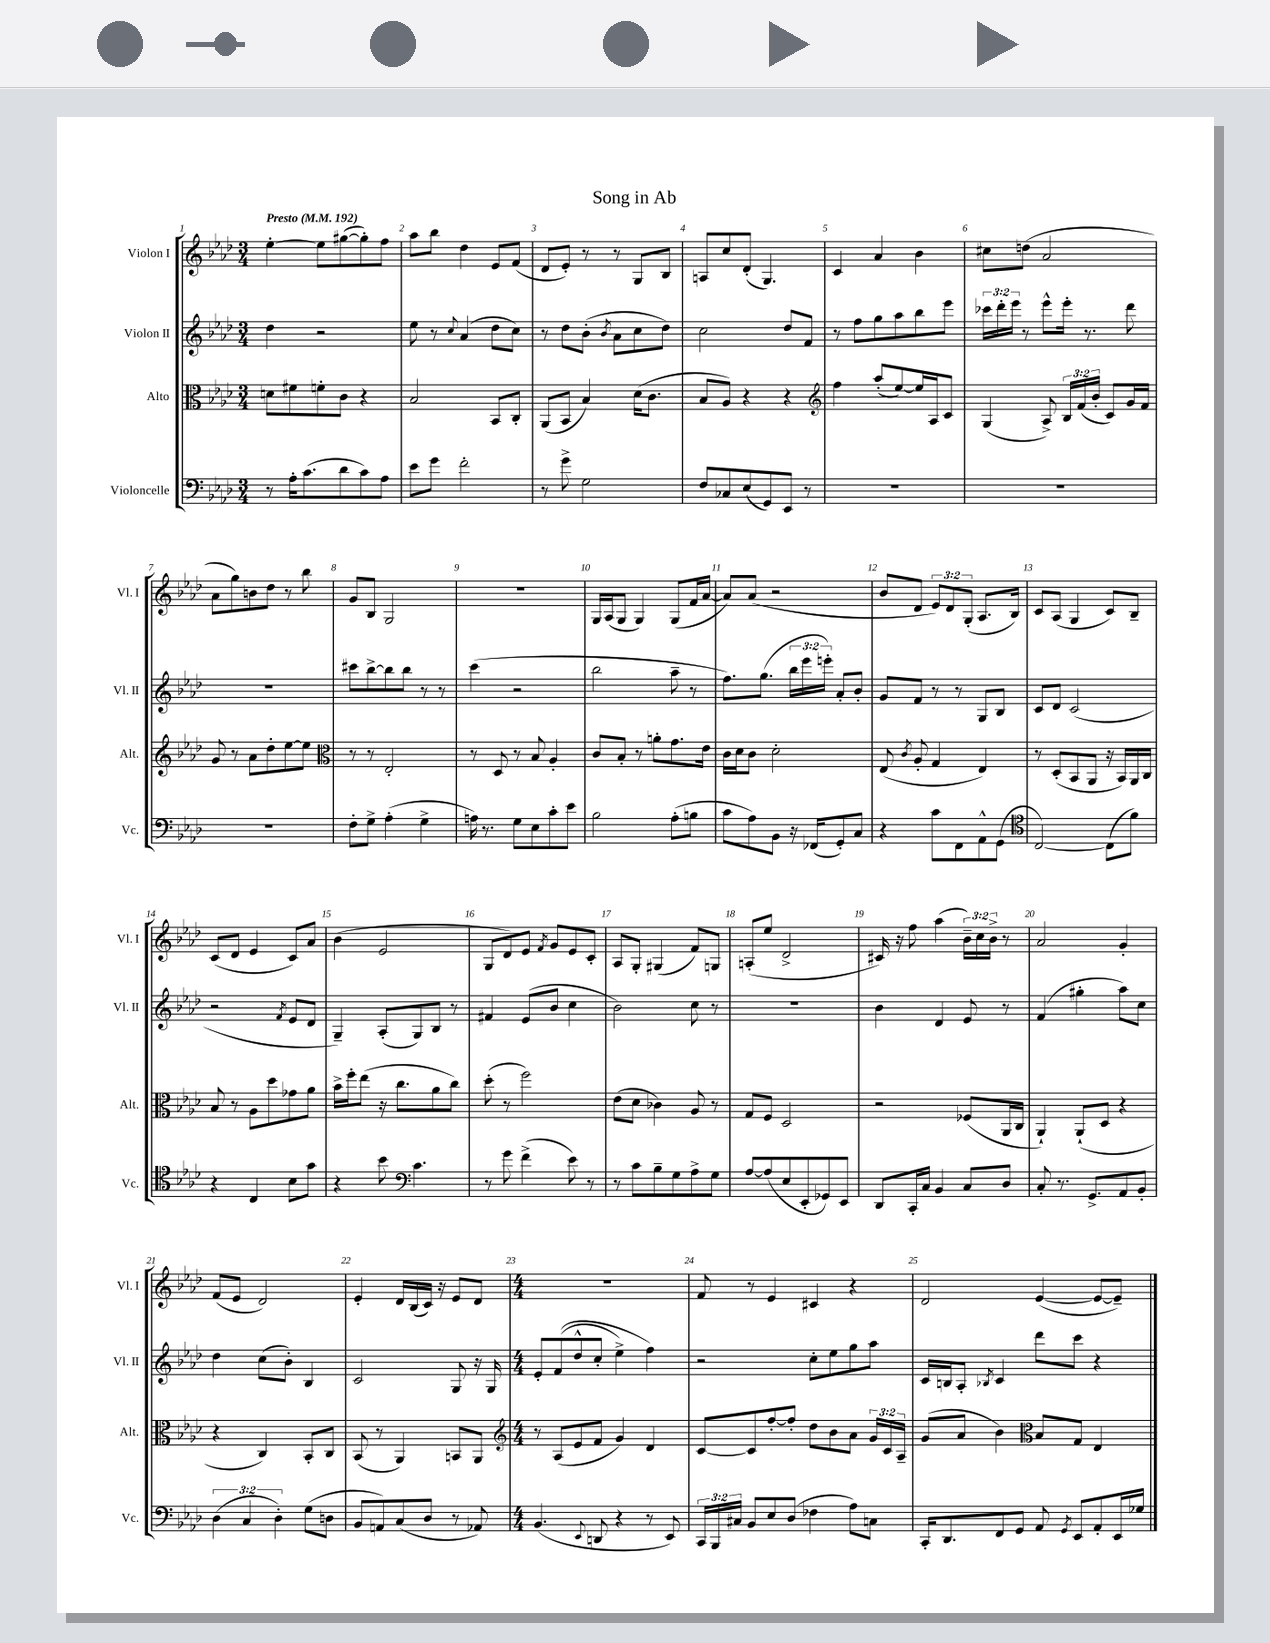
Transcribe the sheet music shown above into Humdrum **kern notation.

**kern	**kern	**kern	**kern
*staff4	*staff3	*staff2	*staff1
*clefF4	*clefC3	*clefG2	*clefG2
*k[b-e-a-d-]	*k[b-e-a-d-]	*k[b-e-a-d-]	*k[b-e-a-d-]
*M3/4	*M3/4	*M3/4	*M3/4
*MM192	*MM192	*MM192	*MM192
8r	8d	4dd-	[4ee-'
16A-'	8f#	.	.
(8.c	.	.	.
.	8f'	2r	8ee-]
8d-	8c	.	([8gg#
8c)	4r	.	8gg#'])
8A-	.	.	8ff
=	=	=	=
8e-	2B-	8ee-	8aa-
8g	.	8r	8bb-
.	.	8qqcc	.
2f'	.	(4a-	4dd-
.	8BB-	8dd-	8e-
.	8C'	8cc)	(8f
=	=	=	=
8r	(8AA-	8r	8d-
8g^	8BB-	8dd-	8e-')
2G	4B-)	(8b-'	8r
.	.	8qb-	.
.	.	8a-	8r
.	(16d-	8cc	8G
.	8.c	.	.
.	.	8dd-)	8B-
=	=	=	=
8F	8B-	2cc	8A
8C-	8A-)	.	8cc
(8E-	4r	.	(8d-'
8GG)	.	.	4.G)
8EE-	4r	8dd-	.
8r	.	8f	.
=	=	=	=
*	*clefG2	*	*
2.r	4ff	8r	4c
.	.	8ff	.
.	(8aa-'	8gg	4a-
.	[8ee-)	8aa-	.
.	16ee-]	8bb-	4b-
.	16A-	.	.
.	8c	8eee-	.
=	=	=	=
2.r	(4G	24ccc-	8cc#
.	.	24ddd-'	.
.	.	24eee-	.
.	.	8r	(8dd
.	8A-^)	8eee-^^	2a-
.	24B-	16eee-'	.
.	(24f	.	.
.	.	8.r	.
.	24b-'	.	.
.	8c)	.	.
.	16g	8ddd-	.
.	16f	.	.
=	=	=	=
2.r	8g	2.r	8a-
.	8r	.	8gg)
.	8a-	.	8b
.	8dd-'	.	8dd-
.	[8ee-	.	8r
.	8ee-]	.	8bb-
=	=	=	=
*	*clefC3	*	*
8F'	8r	8ccc#	8g
8G^	8r	[8bb-^	8B-
(4A-'	2E-'	8bb-]	2G
.	.	8bb-	.
4G^	.	8r	.
.	.	8r	.
=	=	=	=
16A)	8r	(4ccc	2.r
8.r	.	.	.
.	8D-	.	.
8G	8r	2r	.
8E-	8B-	.	.
8c'	4A-'	.	.
8e-	.	.	.
=	=	=	=
2B-	8c	2bb-	16G
.	.	.	(16A-
.	8B-'	.	8G
.	8r	.	4G)
.	8a'	.	.
(8A-'	8.g	8aa-~	(8G
8B	.	8r	16f
.	16e-	.	[16a-
=	=	=	=
8c	16c	8.ff)	8a-])
.	16d-	.	.
8A-)	8c	.	(8a-
.	.	(8.gg	.
8BB-	2d-'	.	2r
16r	.	24bb-	.
.	.	24eee-	.
(16FF-	.	.	.
.	.	24eee')	.
8GG')	.	8a-'	.
8C	.	8b-'	.
=	=	=	=
4r	(8E-	8g	8b-
.	8qc	.	.
.	8A-'	8f	8d-
8c	4G	8r	12e-)
.	.	.	12d-
8FF	.	8r	.
.	.	.	(12G'
8AA-^^	4E-)	8G	8.A-
(8GG	.	8B-	.
.	.	.	16B-)
=	=	=	=
*clefC4	*	*	*
[2C)	8r	8c	8c
.	(8D-'	8d-	(8A-
.	8BB-	(2c	4G
.	8AA-	.	.
(8C]	16r	.	8c)
.	16BB-)	.	.
8f)	16AA-	.	8B-~
.	16C	.	.
=	=	=	=
4r	8B-	2r	(8c
.	8r	.	8d-
4C	8A-	.	4e-
.	8dd-	.	.
.	.	8qf	.
8B-	8g-	8e-	8c)
8g	8a-	8d-	8a-
=	=	=	=
4r	16b-^	4G~)	(4b-
.	16ff'	.	.
.	(8ee-	.	.
8b-	16r	(8A-'	2e-
.	8.cc	.	.
*clefF4	*	*	*
4.c	.	8G)	.
.	8a-	8B-	.
.	8cc)	8r	.
=	=	=	=
8r	(8dd-'	4f#	8G
8g	8r	.	8d-)
(4f^	2ff)	(8e-	8e-
.	.	.	8qf
.	.	8b-	8g
8e-)	.	4cc	8e-
8r	.	.	8c'
=	=	=	=
8r	(8e-	2b-)	8A-
8c	8d-	.	8G'
8B-~	4c-)	.	(4G#
8G	.	.	.
8A-^	8A-	8cc	8f)
8G	8r	8r	8G
=	=	=	=
[8A-	8G	2.r	(8A'
(8A-]	8F	.	8ee-
8E-	2D-	.	2d-^
8EE-'	.	.	.
8GG-)	.	.	.
8EE-	.	.	.
=	=	=	=
8DD-	2r	4b-	16c#)
.	.	.	16r
16CC'	.	.	8ff
16C	.	.	.
4BB-	.	4d-	(4aa-
8C	(8F-	8e-	24b-~)
.	.	.	24cc
.	.	.	24b-^
8D-	16AA-	8r	8r
.	16C	.	.
=	=	=	=
8C'	4AA-`)	(4f	2a-
8.r	.	.	.
.	(8AA-`	4gg#'	.
8.GG^	.	.	.
.	8D-	.	.
8AA-	4r	8aa-)	4g'
8BB-'	.	8cc	.
=	=	=	=
(6D-	4r	4dd-	(8f
.	.	.	8e-
6C	.	.	.
.	4C)	(8cc	2d-)
6D-')	.	.	.
.	.	8b-')	.
(8G	8BB-'	4B-	.
8D	8C	.	.
=	=	=	=
8BB-	(8BB-	2c	4e-'
8AA)	8r	.	.
(8C	4AA-)	.	16d-
.	.	.	(16B-
8D-	.	.	16c)
.	.	.	16r
8r	8BB	8G	8e-
8AA-)	8AA-	16r	8d-
.	.	16G	.
=	=	=	=
*	*clefG2	*	*
*M4/4	*M4/4	*M4/4	*M4/4
(4.BB-	8r	8e-'	1r
.	(8A-	&((8f	.
.	8e-	8dd-^^	.
8qqEE-	.	.	.
8DD	8f	8cc'	.
4r	4g)	4ee-^)	.
8r	4d-	4ff&)	.
8EE-)	.	.	.
=	=	=	=
24CC	[8c	2r	8f
24BBB-	.	.	.
24C#	.	.	.
8BB-	8c]	.	8r
8E-	[8ff'	.	4e-
(8D-	8ff']	.	.
4F-	8dd-	8cc'	4c#
.	8b-	8ee-	.
8A-)	8a-	8gg	4r
8C	24g	8aa-	.
.	24c	.	.
.	24A-~	.	.
=	=	=	=
16CC'	(8g	16c	2d-
8.DD-	.	16B	.
.	8a-	8A-'	.
.	.	8qB-	.
8FF	4b-)	4c	.
8GG	.	.	.
*	*clefC3	*	*
8AA-	8B-	8ddd-	([4e-
8qGG	.	.	.
8EE-	8G	8ccc	.
8AA-'	4E-	4r	8e-_
16EE-	.	.	8e-~])
16G-	.	.	.
==	==	==	==
*-	*-	*-	*-
